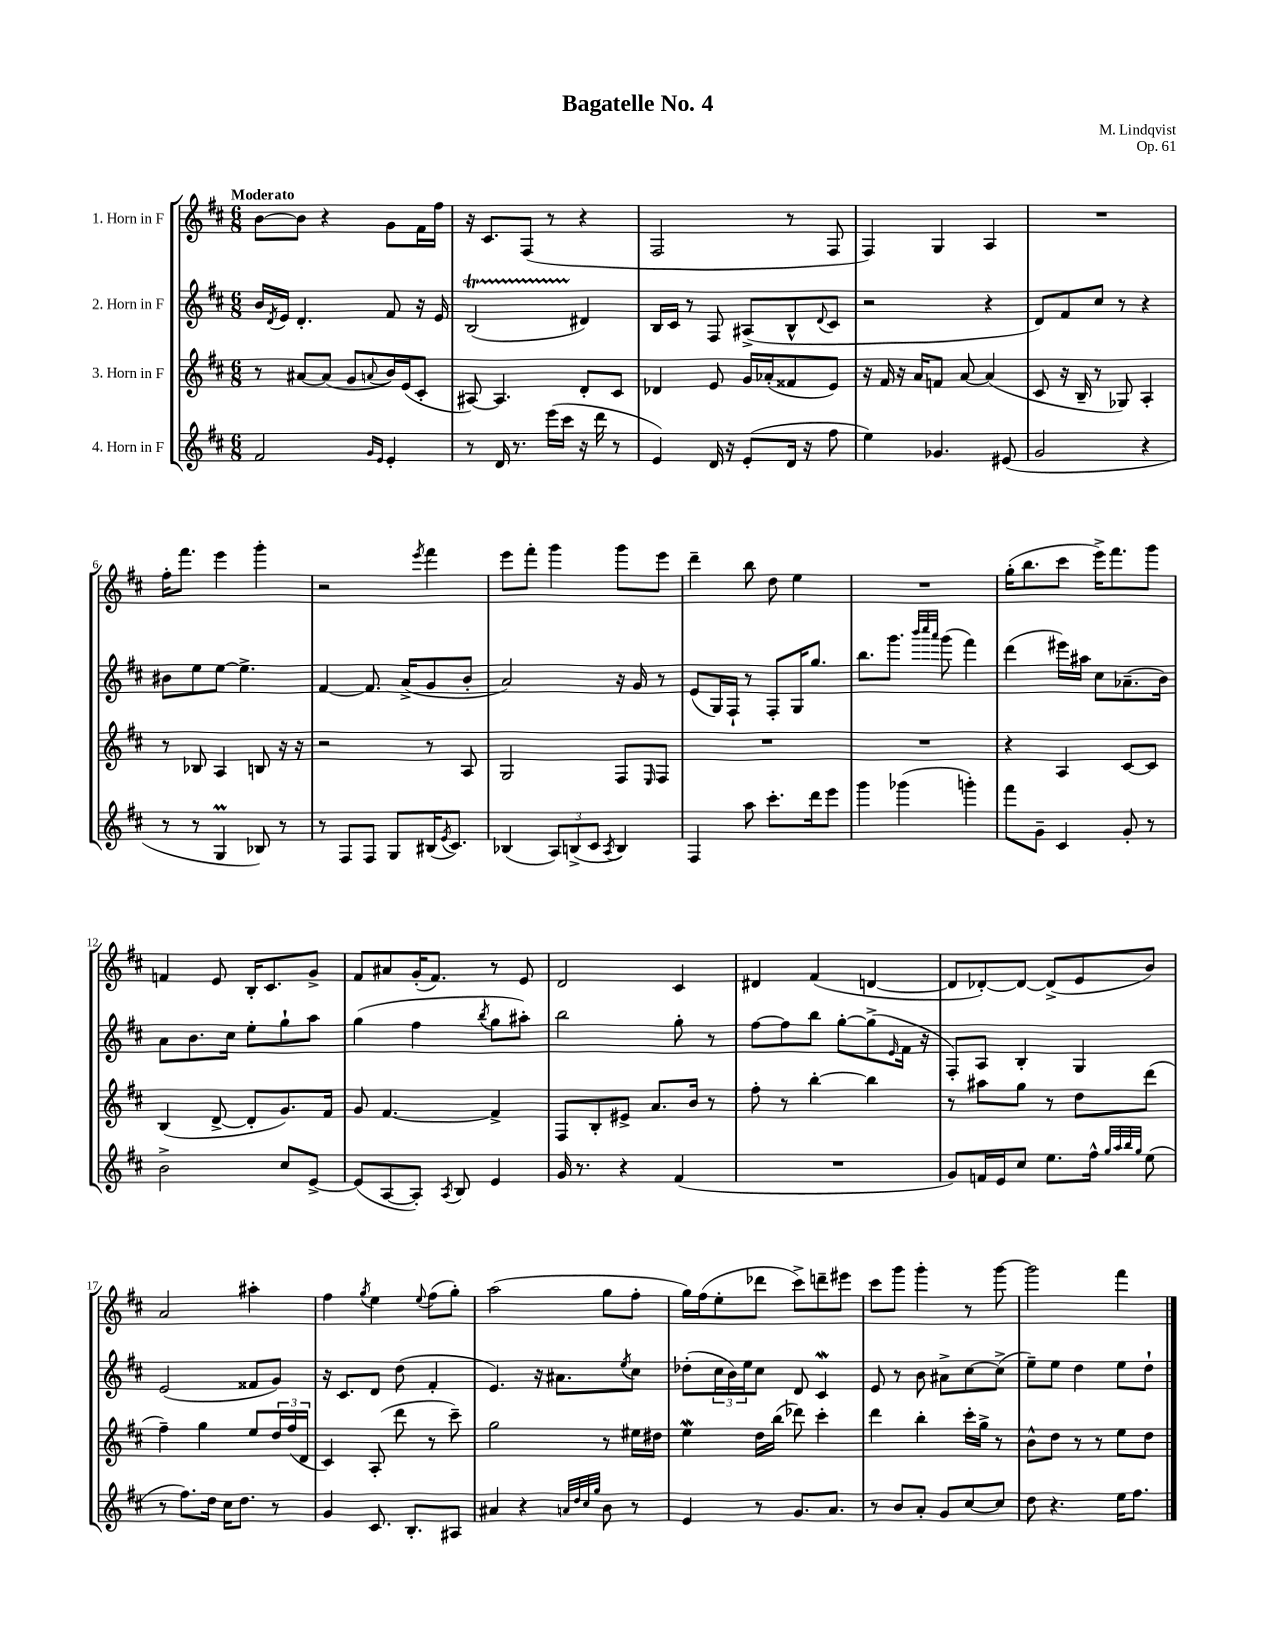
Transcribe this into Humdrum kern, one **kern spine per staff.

**kern	**kern	**kern	**kern
*staff4	*staff3	*staff2	*staff1
*clefG2	*clefG2	*clefG2	*clefG2
*k[f#c#]	*k[f#c#]	*k[f#c#]	*k[f#c#]
*M6/8	*M6/8	*M6/8	*M6/8
2f#/	8r	16b/LL	[8b\L
.	.	8qd/	.
.	.	16e/JJ	.
.	[8a#/L	4.d'/	8b\]J
.	(8a#/]J	.	4r
.	8g/L	.	.
16qqg/LL	.	.	.
16qqe/JJ	8qqa/	.	.
4e'/	16b/L)	8f#/	8g\L
.	(16e/J	.	.
.	8c#'/J	16r	16f#\L
.	.	16e/	16ff#\JJ
=	=	=	=
8r	[8A#/)	(2B/	16r
.	.	.	8.c#/L
16d/	4.A#/]	.	.
8.r	.	.	.
.	.	.	(8F#/J
(16eee\LL	.	.	8r
16ccc#\JJ	.	.	.
16r	8d'/L	4d#/)	4r
16ddd\	.	.	.
8r	8c#/J	.	.
=	=	=	=
4e/)	4d-/	16B/LL	2F#/
.	.	16c#/JJ	.
.	.	8r	.
16d/	8e/	8F#/	.
16r	.	.	.
(8e'/L	16g/LL	(8A#^/L	.
.	(16a-'/J	.	.
16d/Jk	8f##/	8B^^/	8r
16r	.	.	.
.	.	8qqd/	.
8ff#\	8e/J)	8c#/J	8F#/
=	=	=	=
4ee\)	16r	2r	4F#/)
.	16f#/	.	.
.	16r	.	.
.	16a/LK	.	.
4.g-/	8f/J	.	4G/
.	[8a/	.	.
.	(4a/]	4r	4A/
(8e#/	.	.	.
=	=	=	=
2g/	8c#/	8d/L)	2.r
.	16r	8f#/	.
.	16B~/	.	.
.	8r	8cc#/J	.
.	8G-/)	8r	.
4r	4A'/	4r	.
=	=	=	=
8r	8r	8b#\L	16ff#'\LK
.	.	.	8.fff#\J
8r	8B-/	8ee\	.
4G/	4A/	[8ee\J	4eee\
.	.	4.ee^\]	.
8B-/)	8B/	.	4ggg'\
8r	16r	.	.
.	16r	.	.
=	=	=	=
8r	2r	[4f#/	2r
8F#/L	.	.	.
8F#/J	.	8.f#/]	.
8G/L	.	.	.
.	.	(16a^/LK	.
.	.	.	8qeee/
(16B#/K	8r	8g/	4fff#\
8qe/	.	.	.
8.c#/J)	.	.	.
.	8A/	8b'/J	.
=	=	=	=
(4B-/	2G/	2a/)	8eee\L
.	.	.	8fff#'\J
12A/L)	.	.	4ggg\
(12B^/	.	.	.
12c#/J	.	.	.
8qA/	.	.	.
4B/)	8F#/L	16r	8ggg\L
.	.	16g/	.
.	16qqE/	.	.
.	8F#/J	8r	8eee\J
=	=	=	=
4F#/	2.r	(8e/L	4ddd~\
.	.	16G/L)	.
.	.	16F#`/JJ	.
8aa\	.	8r	8bb\
8.ccc#'\L	.	8F#'/L	8dd\
.	.	16G/K	4ee\
16ddd\k	.	8.gg/J	.
8eee\J	.	.	.
=	=	=	=
4ggg\	2.r	8.bb\L	2.r
.	.	8.ggg\J	.
(4ggg-\	.	.	.
.	.	32qqbbb/LLL	.
.	.	32qqcccc#/	.
.	.	32qqaaa/JJJ	.
.	.	(8ggg\	.
4ggg'\)	.	4fff#\)	.
=	=	=	=
8fff#\L	4r	(4ddd\	(16gg'\LK
.	.	.	8.bb\
8g~\J	.	.	.
4c#/	4A/	16eee#\LL)	8ccc#\J
.	.	16aa#\JJ	.
.	.	8cc#\L	16eee^\LK)
.	.	.	8.fff#\
8g'/	[8c#/L	(8.a-~\	.
8r	8c#/]J	.	8ggg\J
.	.	16b\Jk)	.
=	=	=	=
2b^\	(4B/	8a\L	4f/
.	.	8.b\	.
.	[8d^/	.	8e/
.	.	16cc#\Jk	.
.	8d'/]L	8ee'\L	16B'/LK
.	.	.	8.c#/
8cc#/L	8.g/)	8gg`\	.
[8e^/J	.	8aa\J	8g^/J
.	16f#/Jk	.	.
=	=	=	=
(8e/]L	8g/	(4gg\	8f#/L
[8A/	[4.f#/	.	8a#/
8A'/]J)	.	4ff#\	(16g'/K
.	.	.	8.f#/J)
8qA/	.	.	.
8B/	.	.	.
.	.	8qbb/	.
4e/	4f#^/]	8gg\L	8r
.	.	8aa#'\J)	8e/
=	=	=	=
16g/	8F#/L	2bb\	2d/
8.r	.	.	.
.	8B'/	.	.
4r	8e#^/J	.	.
.	8.a/L	.	.
(4f#/	.	8gg'\	4c#/
.	16b/Jk	.	.
.	8r	8r	.
=	=	=	=
2.r	8ff#'\	[8ff#\L	4d#/
.	8r	8ff#\]	.
.	[4bb'\	8bb\J	(4f#/
.	.	[8gg'\L	.
.	4bb\]	(8gg^\]	[4d/
.	.	16qqe/	.
.	.	16f#\Jk	.
.	.	16r	.
=	=	=	=
8g/L)	8r	8F#'/L)	8d/]L
16f/L	8aa#\L	8A/J	[8d-'/)
16e/J	.	.	.
8cc#/J	8gg\J	4B'/	8d-/_J
8.ee\L	8r	.	(8d-^/]L
.	8dd\L	4G/	8e/
16ff#^^\Jk	.	.	.
32qqgg/LLL	.	.	.
32qqaa/	.	.	.
32qqbb/	.	.	.
32qqgg/JJJ	.	.	.
(8ee\	(8ddd\J	.	8b/J)
=	=	=	=
8r	4ff#~\)	(2e/	2a/
8.ff#\L)	.	.	.
.	4gg\	.	.
16dd\Jk	.	.	.
16cc#\LK	.	.	.
8.dd\J	.	.	.
.	8ee/L	8f##/L	4aa#'\
8r	24dd/L	8g/J)	.
.	(24ff#/	.	.
.	24d/JJ	.	.
=	=	=	=
4g/	4c#/)	16r	4ff#\
.	.	8.c#/L	.
.	.	.	8qgg/
8.c#/	(8A'/	8d/J	4ee\
.	8ddd\	(8dd\	.
8.B'/L	.	.	.
.	.	.	8qqee/
.	8r	4f#'/	(8ff#\L
8A#/J	8ccc#~\)	.	8gg'\J)
=	=	=	=
4a#/	2gg\	4.e/)	(2aa\
4r	.	.	.
.	.	16r	.
.	.	8.a#\L	.
32qqa/LLL	.	.	.
32qqdd/	.	.	.
32qqcc#/	.	.	.
32qqgg/JJJ	.	.	.
8b\	8r	.	8gg\L
.	.	8qee/	.
8r	16ee#\LL	8cc#\J	8ff#'\J
.	16dd#\JJ	.	.
=	=	=	=
4e/	4ee\	(8dd-'\L	16gg\LL)
.	.	.	(16ff#\J
.	.	24cc#\L	8ee'\
.	.	24b\)	.
.	.	24ee\J	.
8r	16dd\LL	8cc#\J	8ddd-\J
.	(16bb\JJ	.	.
8.g/L	8ddd-\)	8d/	8ccc#^\L)
.	4ccc#'\	4c#/	8ddd~\
8.a/J	.	.	.
.	.	.	8eee#\J
=	=	=	=
8r	4ddd\	8e/	8ccc#\L
8b/L	.	8r	8ggg\J
8a'/J	4bb'\	8b\	4ggg'\
8g/L	.	8a#^\L	.
[8cc#/	16ccc#'\LL	[8cc#\	8r
.	16gg^\JJ	.	.
8cc#/]J	8r	(8cc#^\]J	[8ggg\
=	=	=	=
8dd\	8b^^\L	8ee~\L)	2ggg\]
4.r	8dd\J	8ee\J	.
.	8r	4dd\	.
.	8r	.	.
16ee\LK	8ee\L	8ee\L	4fff#\
8.ff#\J	.	.	.
.	8dd\J	8dd`\J	.
==	==	==	==
*-	*-	*-	*-
